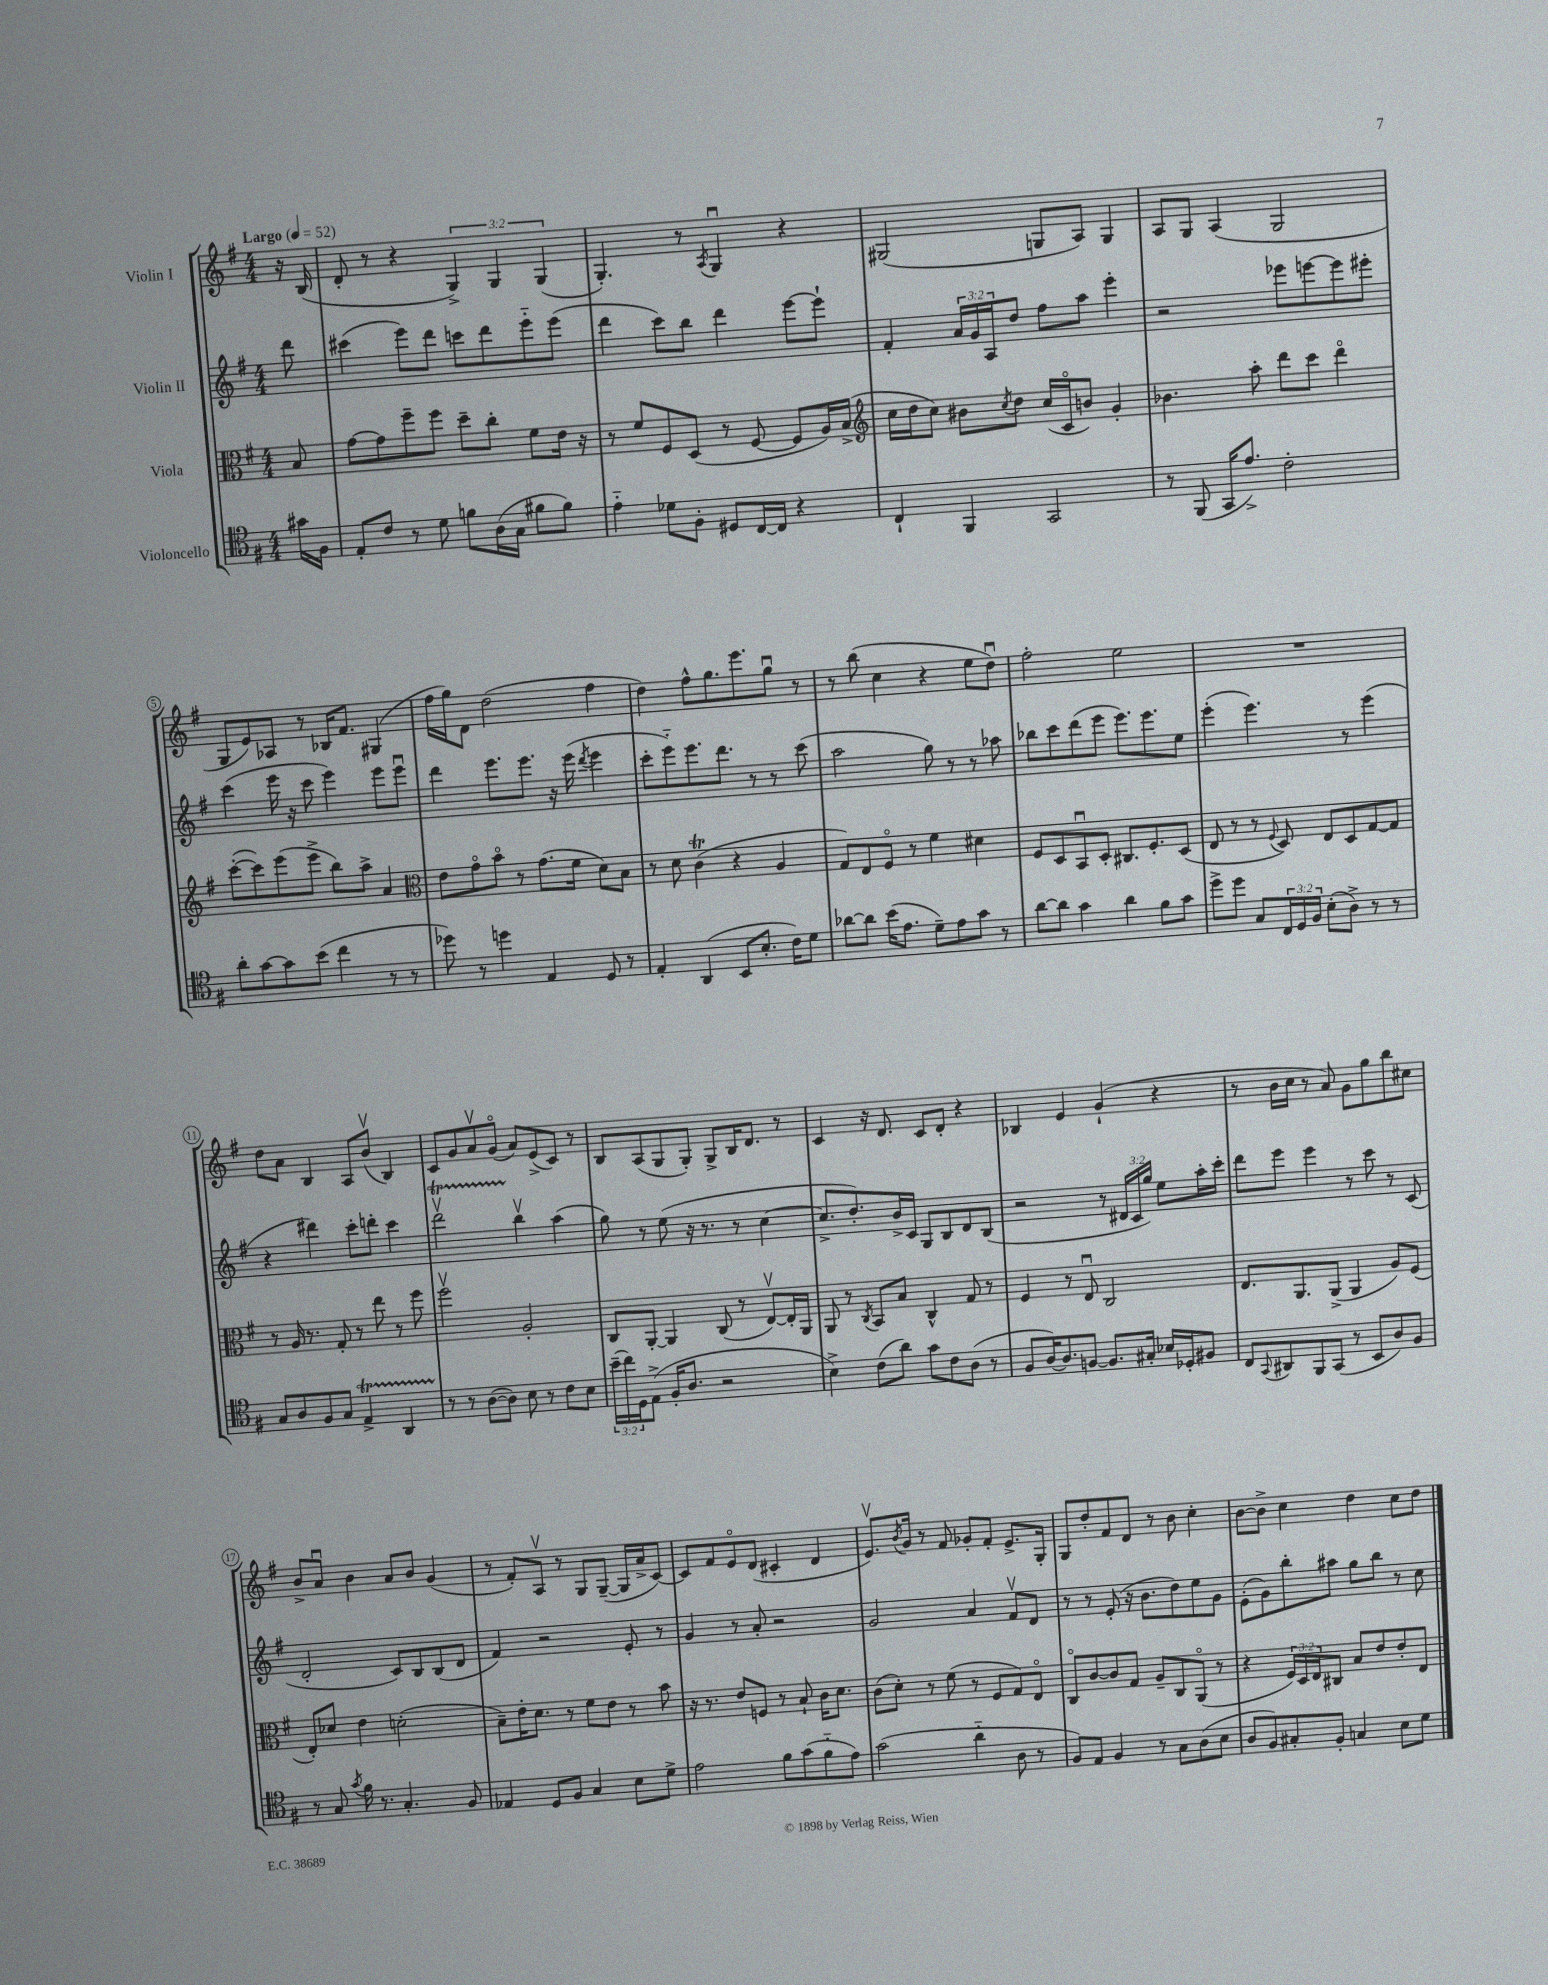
<<
\new StaffGroup <<
\new Staff = "s0" \with { instrumentName = "Violin I" } {
    \clef treble \key g \major \numericTimeSignature \time 4/4 \override Staff.TupletNumber.text = #tuplet-number::calc-fraction-text \partial 8 \tempo "Largo" 4 = 52
    r16 b16( |
    d'8-. r8 r4 \tuplet 3/2 { g4->) g4 g4( } |
    g4.-.) r8 \acciaccatura { a8 } g4\downbow r4 |
    gis2( g8 a8) g4 |
    a8 g8 a4( g2 |
    g8 e'8) aes8 r8 bes16 fis'8. gis4( |
    fis''16 g''16) d'8 d''2( fis''4 |
    d''4) fis''8-^ g''8. e'''8. g''8\downbow r8 |
    r8 b''8( c''4 r4 e''8 d''8\downbow) |
    fis''2-. e''2 |
    R1 |
    d''8 a'8 b4 a8 b'8\upbow( b4) |
    c'8 g'8 a'8\upbow g'8\flageolet( a'8) e'8->( c'8) r8 |
    b8 a8( g8 g8-.) g8-> b16 d'8. r8 |
    c'4 r16 d'8. c'8 d'8-. r4 |
    bes4 e'4 g'4-!( r4 |
    r8 b'16 c''16 r8 a'8) g'8 g''8 b''8 cis''8 |
    b'8-> a'8\downbow b'4 a'8 b'8 g'4( |
    r8 fis'8-.) a8\upbow r8 g8 g8~--( g16 a'16-> c'8~) |
    c'8 fis'8 e'8\flageolet d'8( cis'4-. d'4 |
    e'8.\upbow) \acciaccatura { b'8 } g'16 r8 fis'8 ges'8-. fis'8-. e'8.-> g16-. |
    g8 d''8-. fis'8 d'8 r8 b'8 c''4-. |
    b'8~ b'8-> c''4 d''4 c''8 d''8 \bar "|." |
}
\new Staff = "s1" \with { instrumentName = "Violin II" } {
    \clef treble \key g \major \numericTimeSignature \time 4/4 \override Staff.TupletNumber.text = #tuplet-number::calc-fraction-text \partial 8
    d'''8 |
    cis'''4( e'''8) d'''8 c'''8 d'''8 e'''8-_ e'''8( |
    d'''4 c'''8) b''8 d'''4 e'''8~ e'''8-! |
    fis'4-. \tuplet 3/2 { a'16 g'16 a16 } d''8 fis''8 a''8 e'''4-. |
    r2 ees'''8 e'''8~ e'''8 eis'''8-. |
    c'''4( e'''16 r16 c'''8 e'''4) e'''8 e'''8\downbow |
    d'''4 e'''8. e'''8. r16 e'''16( \acciaccatura { d'''8 } e'''4 |
    c'''8-. e'''8-_) e'''8. d'''8. r8 r8 c'''8( |
    a''2 g''8) r8 r8 aes''8 |
    bes''8 c'''8 d'''8( e'''8 e'''8.) e'''8. e''8 |
    e'''4-.( e'''4.) r8 e'''4( |
    r4 dis'''4) c'''8-. d'''8-. c'''4 |
    d'''2\upbow\startTrillSpan b''4\upbow\stopTrillSpan a''4( |
    g''8) r8 e''8( r16 r8. r8 c''4~ |
    c''8.-> d''8.-.) b'16-> c'16 g8 b8 d'8 b8( |
    r2 r8 \tuplet 3/2 { dis'16 c'16 g''16) } e''8 a''16-. c'''16-. |
    d'''8 e'''8 e'''4 r8 c'''8 r8 c'8( |
    d'2-. c'8) b8 b8( d'8 |
    fis'4) r2 e'8-. r8 |
    g'4 r8 a'8-. r2 |
    g'2 a'4 fis'8\upbow d'8 |
    r8 r8 e'8-.( r16 b'8. d''8) e''8 g'8 |
    e'8-.( g'8) b''8-. ais''8 g''8 b''8 r8 c''8 \bar "|." |
}
\new Staff = "s2" \with { instrumentName = "Viola" } {
    \clef alto \key g \major \numericTimeSignature \time 4/4 \override Staff.TupletNumber.text = #tuplet-number::calc-fraction-text \partial 8
    b8 |
    g'8~ g'8 fis''8-- fis''8 d''8-- c''8-. fis'8 e'16 r16 |
    r8 fis'8 fis8 d8( r8 fis8~ fis8 a16) b16->( |
    \clef treble c''16 d''16 c''8) bis'8 \acciaccatura { c''8 } d''8 c''16( c'16\flageolet b'8) g'4-. |
    bes'4. a''8-. d'''8 c'''8 d'''4\flageolet |
    c'''8~-.( c'''8) e'''8( e'''8-> b''8) a''8-> a'4 |
    \clef alto e'8 g'8\flageolet b'8\flageolet r8 g'8.( fis'16 d'8) b8 |
    r8 d'8 c'4\trill( r4 a4 |
    g8) e8 fis8\flageolet r8 fis'4 dis'4 |
    fis8 d8 b,8\downbow d8-. cis8. fis8.-. d8( |
    e8 r8 r8 \appoggiatura { fis8 } d8) e8 d8 g8~ g8 |
    r8 a16 r8. g8-. r8 e''8 r8 fis''8 |
    fis''2\upbow a2-. |
    c8 a,8~-. a,4 c8( r8 e8~\upbow) e16-. a,16 |
    a,8 r8 \acciaccatura { c8 } b,8 b8 c4-^ g8 r8 |
    fis4 r8 e8\downbow c2 |
    e8. a,8. a,8->( a,4 a8) fis8( |
    e8-.) des'8 e'4 d'2-.( |
    b8--) e'16-. d'8. r8 fis'8 e'8 r8 b'8 |
    r16 r8. e'8 f8 r8 b8-! c'16 d'8. |
    c'8( d'8-.) r8 fis'8( r8 fis8 g8) e8\flageolet |
    c8\flageolet c'8~ c'8 g8 a8-- c8 a,8\flageolet( r8 |
    r4 \tuplet 3/2 { fis16) d16 e16 } cis8 b8 e'8 e'8-. e8 \bar "|." |
}
\new Staff = "s3" \with { instrumentName = "Violoncello" } {
    \clef tenor \key g \major \numericTimeSignature \time 4/4 \override Staff.TupletNumber.text = #tuplet-number::calc-fraction-text \partial 8
    gis'16 fis16 |
    e8-. c'8 r8 d'8 f'8 a16( g16 fis'8 fis'8) |
    e'4-_ des'8 fis8-. dis8 c16~ c16 r4 |
    c4-! fis,4 g,2 |
    r8 fis,8( g,16 e'8.->) c'2-. |
    a'8-. g'8~ g'8 b'8( c''4 r8 r8 |
    des''8) r8 d''4 e4 d8 r8 |
    e4-. a,4( b,8 b8.-. c'16) d'8 |
    aes'8~ aes'8 b'16( e'8. d'8--) e'8 g'8 r8 |
    a'8~ a'8 g'4 a'4 fis'8 g'8 |
    d''8-> d''8 g8 \tuplet 3/2 { c16 d16 fis16 } b8-.( a8->) r8 r8 |
    g8 a8 fis8 g8 e4->\startTrillSpan a,4 |
    r8\stopTrillSpan r8 a8~( a8) b8 r8 c'8 b8 |
    \tuplet 3/2 { b'16--( c''16) d16 } e8->( fis16-. a8. r2 |
    b4->) c'8( a'8) g'8 c'8 a8( r8 |
    fis8 a16~) a8. f8~ f8. gis16-. bes16 des16-. fis8 |
    c8 \appoggiatura { g,8 } ais,8 fis,8 g,8( r8 b,8 a8) fis8 |
    r8 g8 \acciaccatura { g'8 } fis'16 r8. g4.-. fis8 |
    ees4 d8 fis8 g4 b8 d'8-> |
    e'2 fis'8 g'8( fis'8-_ e'8) |
    g'2( a'4-_ a8 r8 |
    fis8) e8 fis4 r8 g8 a8( b8 |
    a8 fis8) gis8-. fis8-. g4 b8 d'8 \bar "|." |
}
>>
>>
\layout { \context { \Score \override BarNumber.stencil = #(make-stencil-circler 0.1 0.3 ly:text-interface::print) } }
